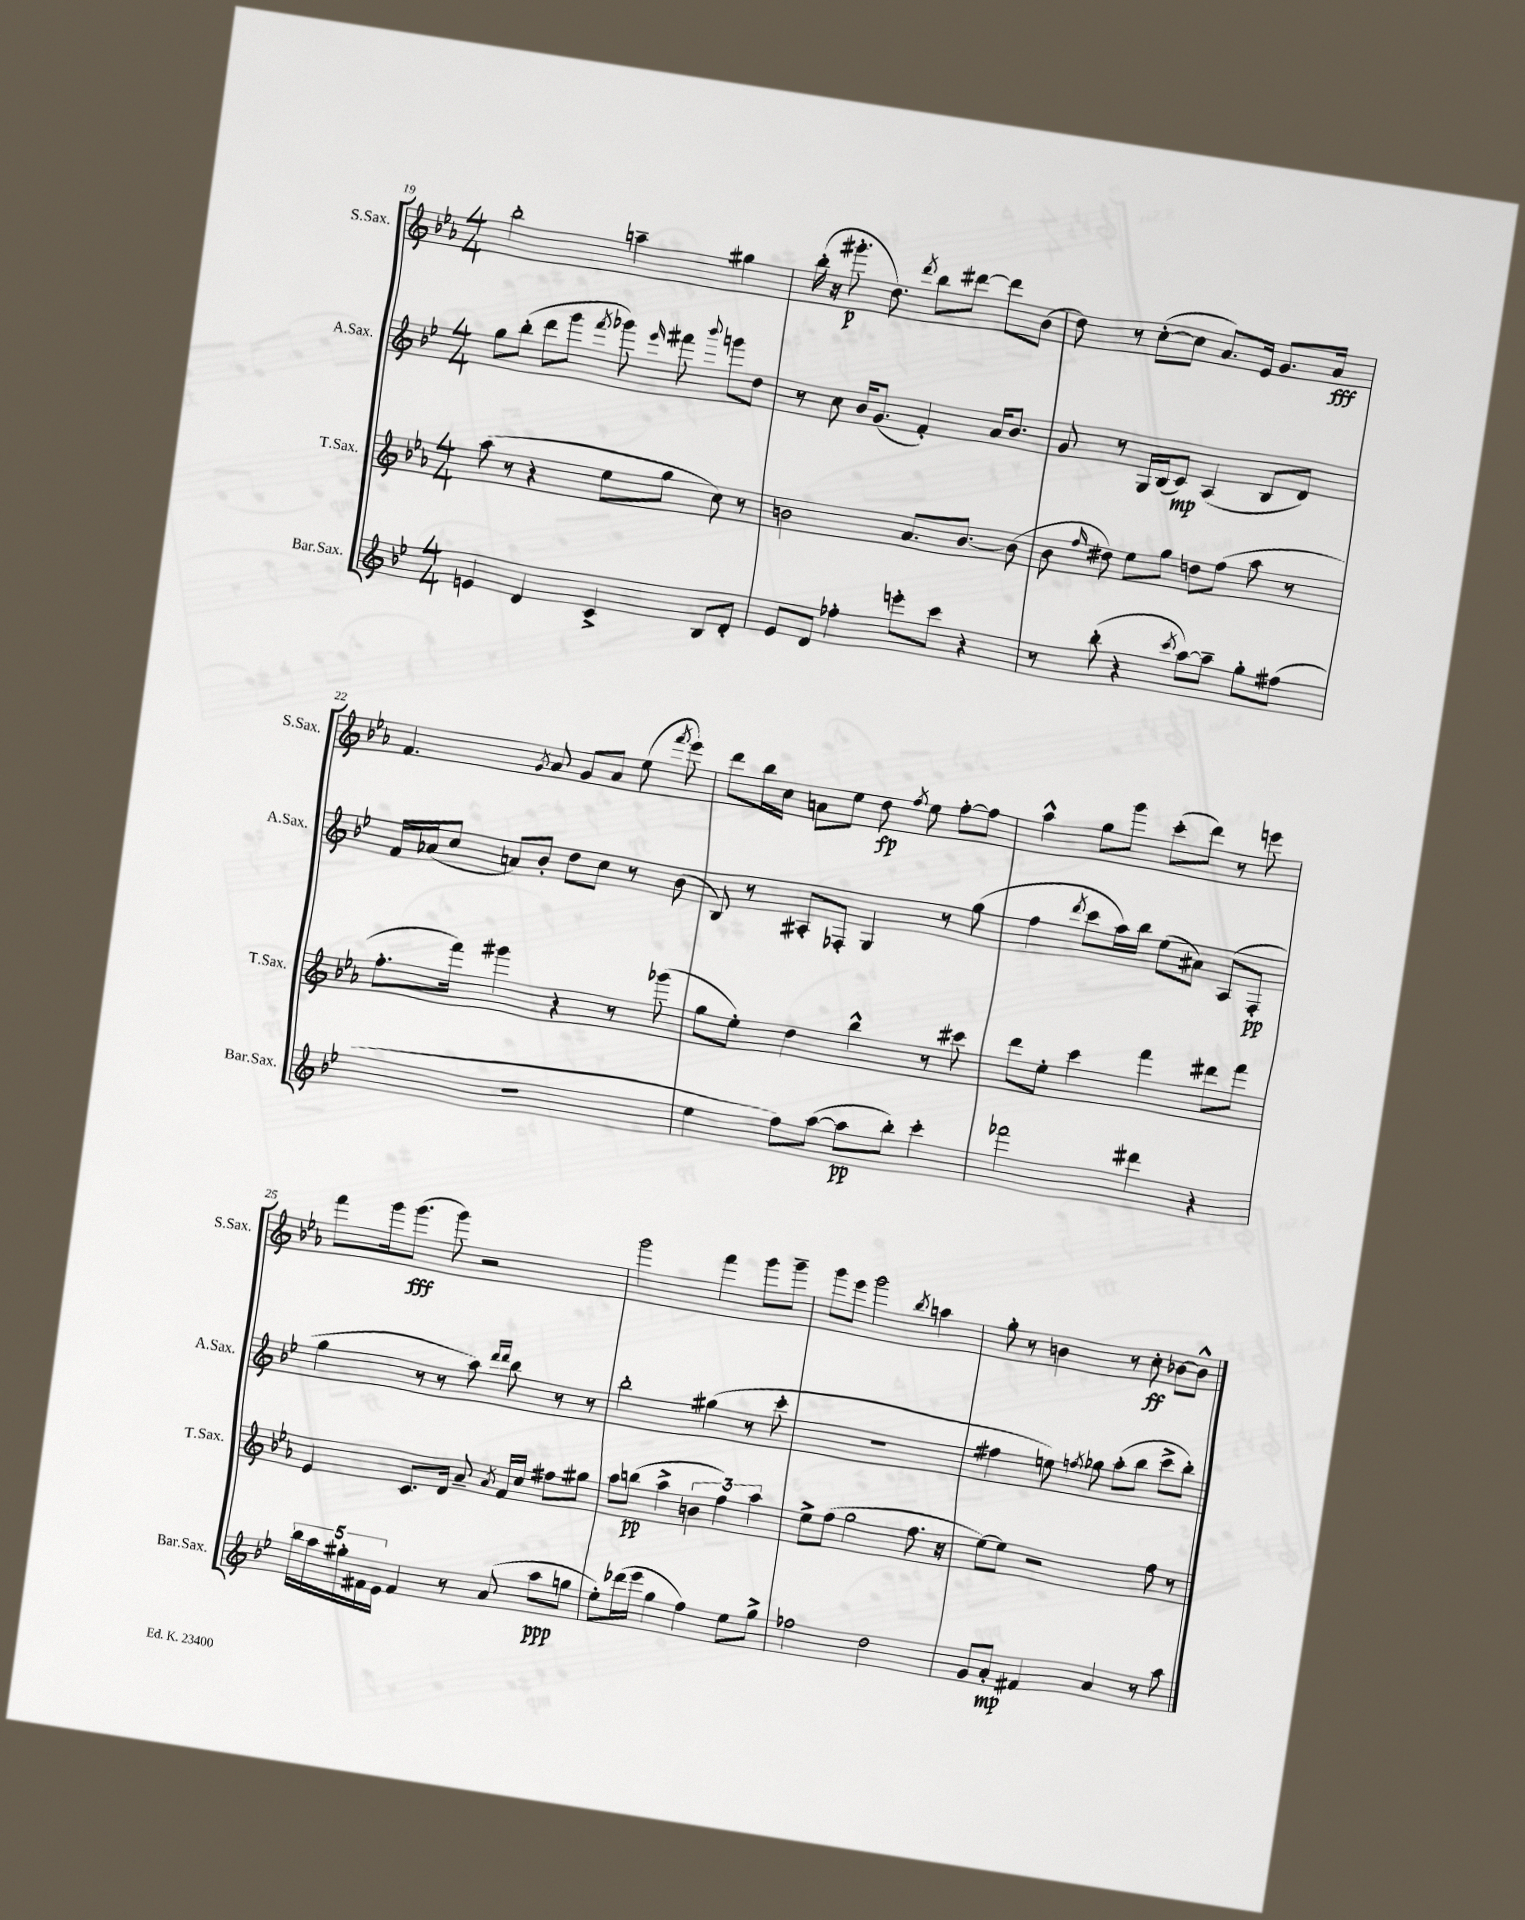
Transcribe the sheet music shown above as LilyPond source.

<<
\new StaffGroup <<
\new Staff = "s0" \with { instrumentName = "S.Sax." shortInstrumentName = "S.Sax." } {
    \clef treble \key ees \major \numericTimeSignature \time 4/4
    \autoBeamOff bes''2-. a''4-- gis''4 |
    bes''16-.( r16 gis'''8.-.\p d''8.) \acciaccatura { d'''8 } bes''8[ dis'''8]~ dis'''8[ bes'8]( |
    d''8) r8 c''8[~-.( c''8] aes'8.[) ees'16] g'8.[ aes'16]\fff |
    f'4. \acciaccatura { g'8 } aes'8 g'8[ aes'8] ees''8( \acciaccatura { f'''8 } ees'''8) |
    d'''8[ bes''16 c''16] a'8[ ees''8] d''8\fp \acciaccatura { f''8 } ees''8 f''8[~-. f''8] |
    aes''4-^ g''8[ g'''8] c'''8[-.( d'''8]) r8 e'''8 |
    f'''8[ g'''16 g'''8.]\fff( g'''8) r2 |
    g'''2 f'''4 g'''8[ g'''8]-- |
    g'''8[ ees'''8] g'''2 \acciaccatura { bes''8 } a''4 |
    g''8-. r8 b'4 r8 c''8-.\ff bes'8[~ bes'8]-^ \bar "|." |
}
\new Staff = "s1" \with { instrumentName = "A.Sax." shortInstrumentName = "A.Sax." } {
    \clef treble \key bes \major \numericTimeSignature \time 4/4
    \autoBeamOff g''8[ bes''8]-.( d'''8[ g'''8] \acciaccatura { f'''8 } ges'''8) \grace { ees'''16 } fis'''8 \appoggiatura { bes'''8 } g'''8[ d''8] |
    r8 c''8 bes'16[ g'8.]( f'4-.) a'16[ bes'8.] |
    g'8 r8 g16[ bes16( c'8]\mp) a4( bes8[ d'8]) |
    f'16[ aes'16( c''8] a'8[) bes'8]-. d''8[ c''8] r8 bes'8( |
    bes8) r8 ais8[-. fes8]-. g4 r8 g''8( |
    f''4 \acciaccatura { d'''8 } c'''8[ a''16) bes''16] ees''8[( ais'8]) a8[( f8]-.\pp |
    g''4 r8 r8 a''8) \grace { d'''16[ d'''16] } bes''8 r8 r8 |
    bes''2-. gis''4( r8 c'''8-. |
    R1 |
    fis''4 e''8) \acciaccatura { f''8 } ges''8 a''8[-.( bes''8] c'''8[-> bes''8]-.) \bar "|." |
}
\new Staff = "s2" \with { instrumentName = "T.Sax." shortInstrumentName = "T.Sax." } {
    \clef treble \key ees \major \numericTimeSignature \time 4/4
    \autoBeamOff aes''8( r8 r4 ees''8[ g''8] c''8) r8 |
    b'2 aes'8.[ b'8.]~ b'8( |
    bes'8 \grace { f''16 } dis''8) ees''8[ g''8] d''8[ f''8]( aes''8 r8 |
    f''8.[-. f'''16]) gis'''4 r4 r8 ges'''8( |
    g''8[ ees''8]-.) d''4 bes''4-^ r8 cis'''8 |
    d'''8[ ees''8]-. c'''4 f'''4 dis'''8[ f'''8] |
    ees'4 c'8.[ d'16] aes'8-- \acciaccatura { aes'8 } f'16[ c''16] fis''8[ gis''8] |
    aes''8[ b''8]\pp( aes''4-> \tuplet 3/2 { b'4 f''4) aes''4 } |
    ees''8[-> f''8]( g''2 f''8. r16 |
    ees''8[~) ees''8] r2 f''8 r8 \bar "|." |
}
\new Staff = "s3" \with { instrumentName = "Bar.Sax." shortInstrumentName = "Bar.Sax." } {
    \clef treble \key bes \major \numericTimeSignature \time 4/4
    \autoBeamOff e'4 d'4 c'4-> bes8[ d'8]-. |
    ees'8[ d'8] fes''4-. e'''8[-. c'''8] r4 |
    r8 bes''8-.( r4 \acciaccatura { c'''8 } a''8[~) a''8]-- g''8[-. fis''8]( |
    R1 |
    ees''4 f''8[) a''8]~( a''8[\pp bes''8]-.) c'''4-. |
    fes'''2 dis'''4 r4 |
    \tuplet 5/4 { bes''16[ a''16 gis''16-. fis'16 ees'16] } fis'4 r8 a'8( a''8[\ppp g''8] |
    ees''8[-.) des'''16( ees'''16] g''4 f''4) ees''8[ g''8]-> |
    fes''2 d''2 |
    g'8[ a'8]-.\mp fis'4 a'4 r8 a''8 \bar "|." |
}
>>
>>
\layout { \context { \Score currentBarNumber = #19 } }
